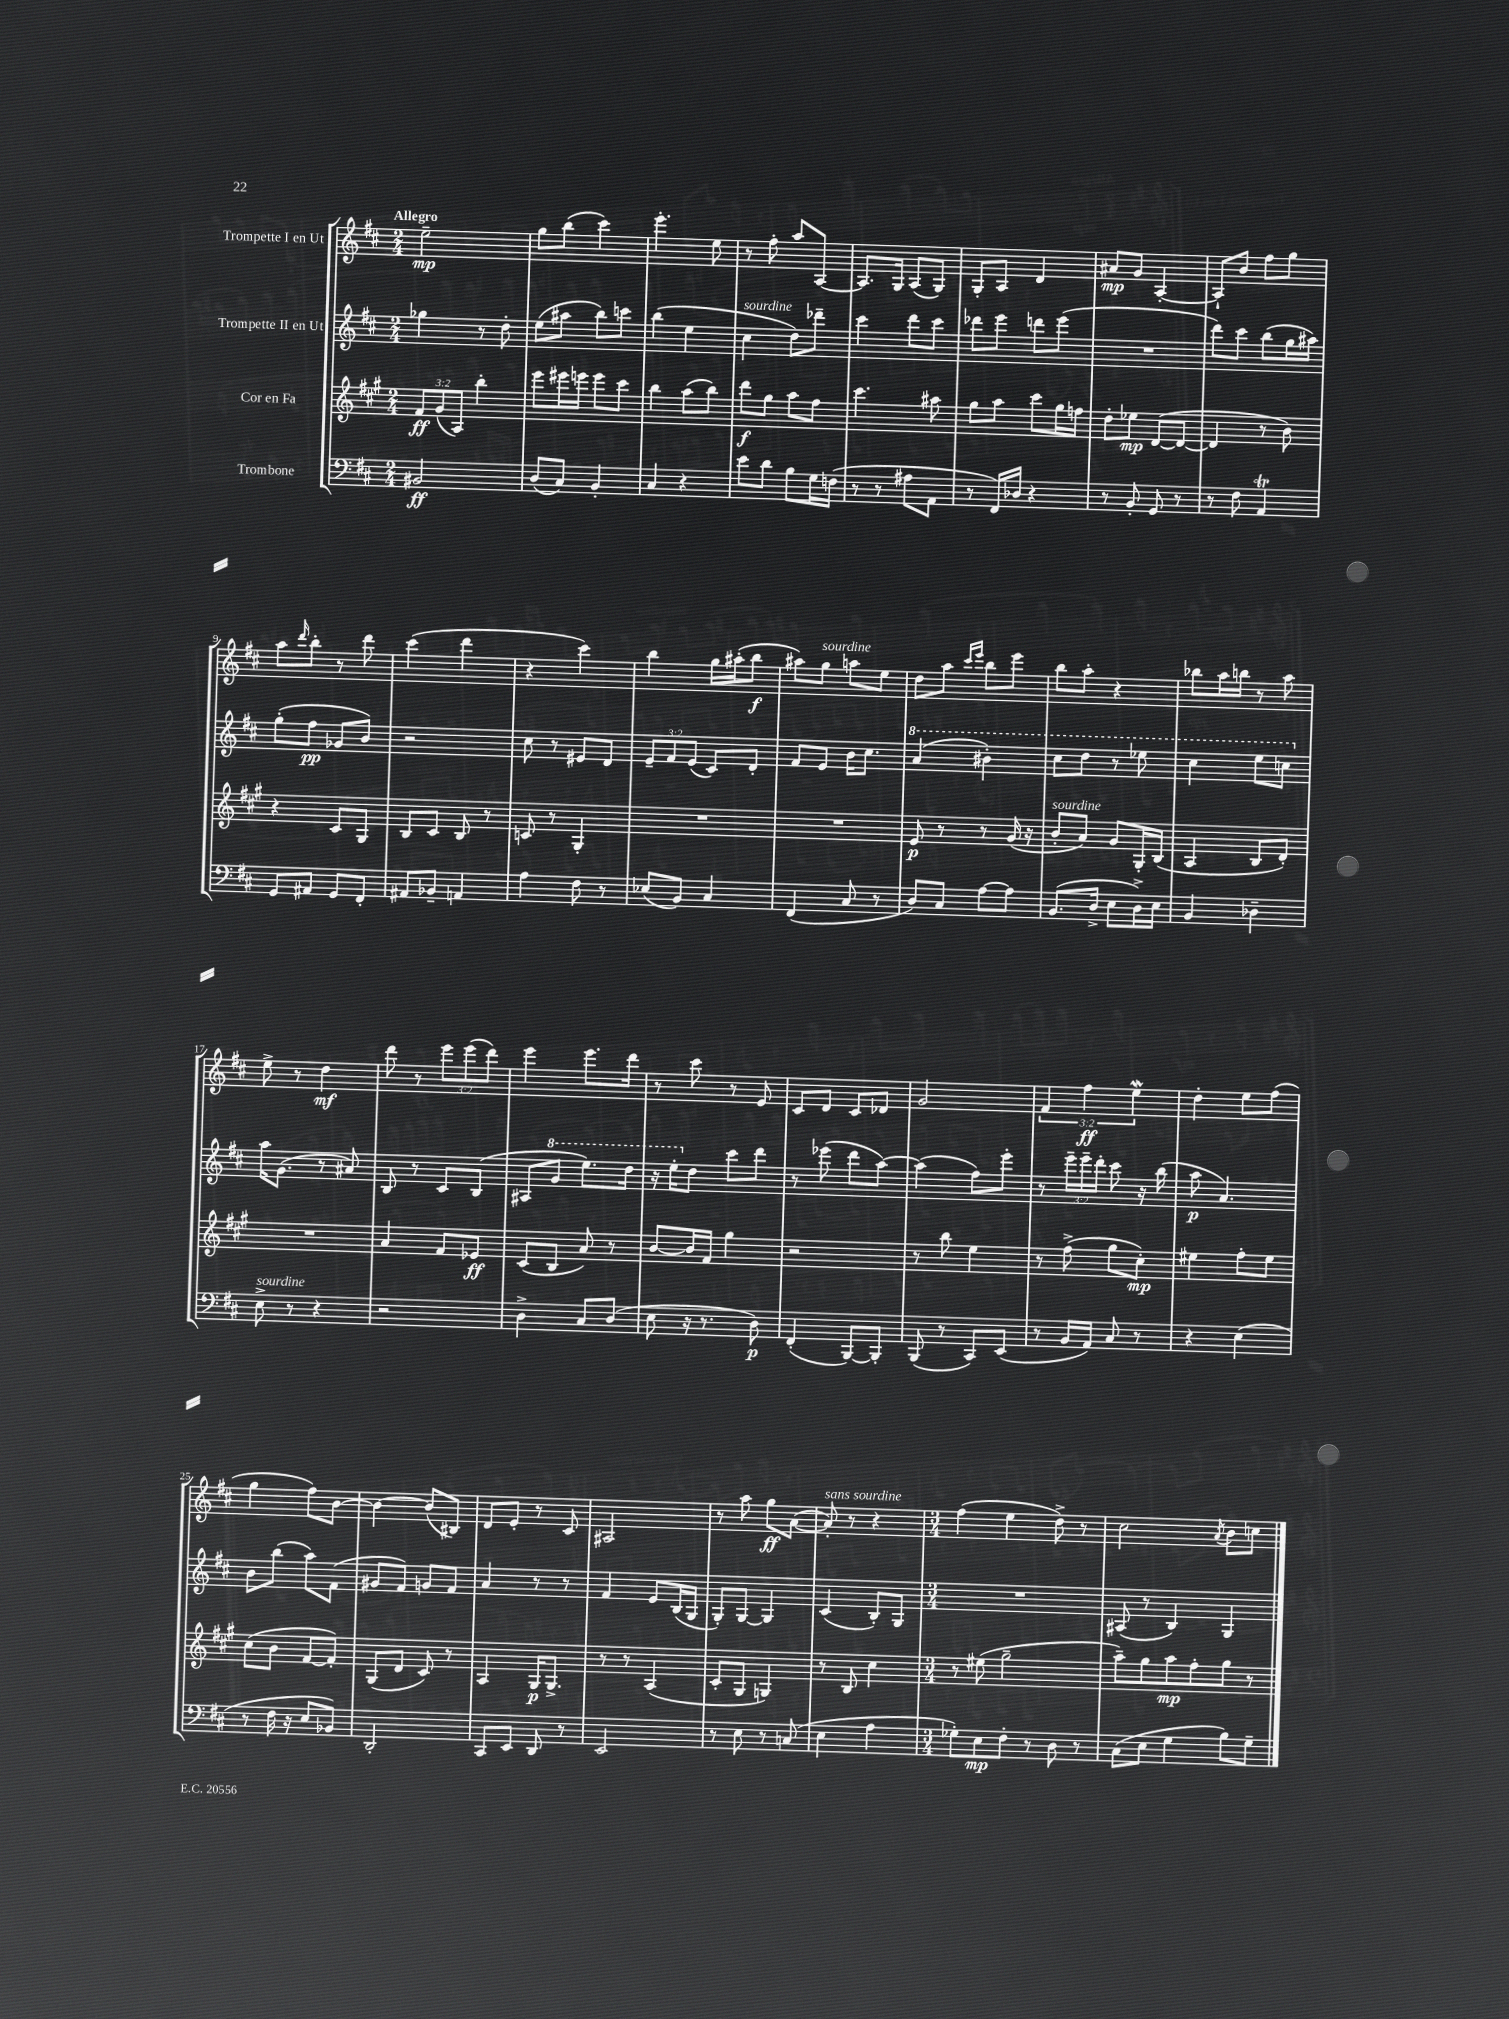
<<
\new StaffGroup <<
\new Staff = "s0" \with { instrumentName = "Trompette I en Ut" } {
    \clef treble \key d \major \numericTimeSignature \time 2/4 \override Staff.TupletNumber.text = #tuplet-number::calc-fraction-text \tempo "Allegro"
    e''2--\mp |
    g''8 b''8( cis'''4) |
    e'''4.-. e''8 |
    r8 fis''8-. a''8 a8~ |
    a8. g16 a8( g8) |
    g8-. a8 d'4 |
    ais'8\mp g'8 a4~-. |
    a8-! b'8 fis''8 g''8 |
    a''8 \grace { d'''16 } b''8-. r8 d'''8 |
    cis'''4( d'''4 |
    r4 cis'''4) |
    b''4 g''16 ais''16-.( b''8\f |
    ais''8) g''8^\markup { \italic "sourdine" } a''8 e''8 |
    d''8 a''8 \grace { cis'''16 e'''16 } b''8 e'''8 |
    b''8 a''8-. r4 |
    bes''8 a''16 b''16 r8 a''8 |
    e''8-> r8 d''4\mf |
    d'''8 r8 \tuplet 3/2 { e'''8 e'''8( d'''8) } |
    e'''4 e'''8. d'''16 |
    r8 cis'''8 r8 e'8 |
    cis'8 d'8 cis'8 des'8 |
    g'2 |
    \tuplet 3/2 { fis'4 fis''4\ff e''4\mordent } |
    d''4-. e''8 fis''8( |
    g''4 fis''8) b'8~ |
    b'4~ b'8( bis8) |
    d'8 e'8-. r8 cis'8 |
    ais2 |
    r8 a''8 g''8\ff a'8~( |
    a'8-.^\markup { \italic "sans sourdine" }) r8 r4 |
    \numericTimeSignature \time 3/4 fis''4( e''4 d''8->) r8 |
    cis''2 \acciaccatura { a'8 } b'8 c''8 \bar "|." |
}
\new Staff = "s1" \with { instrumentName = "Trompette II en Ut" } {
    \clef treble \key d \major \numericTimeSignature \time 2/4 \override Staff.TupletNumber.text = #tuplet-number::calc-fraction-text
    ges''4 r8 d''8-. |
    e''8( ais''8 b''8) c'''8 |
    b''4( e''4 |
    cis''4^\markup { \italic "sourdine" } d''8) des'''8-- |
    cis'''4 d'''8 cis'''8 |
    des'''8 e'''8 d'''8 e'''8( |
    R2 |
    d'''8) cis'''8 b''8( g''16 ais''16) |
    g''8-.( fis''8\pp ges'8 b'8) |
    r2 |
    cis''8 r8 eis'8 d'8 |
    \tuplet 3/2 { e'8-- fis'8 e'8( } cis'8) d'8-. |
    fis'8 e'8 b'16 cis''8. |
    \ottava #1 a''4( bis''4-.) |
    cis'''8 d'''8 r8 ees'''8 |
    cis'''4 e'''8 c'''8 \ottava #0 |
    a''16 g'8.( r8 ais'8) |
    b8 r8 cis'8 b8( |
    ais8 \ottava #1 g''8 e'''8.) d'''16 |
    r16 e'''16-. \ottava #0 d''8 cis'''8 d'''8 |
    r8 ees'''8( d'''8 a''8~) |
    a''4( fis''8) e'''8-. |
    r8 \tuplet 3/2 { e'''16-- e'''16-- d'''16-. } cis'''8 r16 b''16( |
    a''8\p a'4.) |
    b'8 b''8( a''8) fis'8( |
    gis'8 fis'8) g'8 fis'8 |
    a'4 r8 r8 |
    fis'4 e'8 b16( g16 |
    g8-.) g8~ g4 |
    cis'4( b8-.) g8 |
    \numericTimeSignature \time 3/4 R2. |
    ais8( r8 b4) g4 \bar "|." |
}
\new Staff = "s2" \with { instrumentName = "Cor en Fa" } {
    \clef treble \key a \major \numericTimeSignature \time 2/4 \override Staff.TupletNumber.text = #tuplet-number::calc-fraction-text
    \tuplet 3/2 { fis'8\ff gis'8( a8) } b''4-. |
    e'''8 eis'''16 e'''16 e'''8 cis'''8 |
    b''4 a''8( b''8) |
    d'''8\f gis''8 a''8 fis''8 |
    cis'''4. ais''8 |
    gis''8 a''8 cis'''8 gis''16 f''16 |
    d''8-. ees''8\mp d'8~( d'8~ |
    d'4 r8 b'8) |
    r4 cis'8 gis8 |
    b8 cis'8 b8 r8 |
    c'8 r8 gis4-. |
    R2 |
    R2 |
    e'8\p r8 r8 gis'16( r16 |
    b'8-.^\markup { \italic "sourdine" } a'8) gis'8 gis16-. b16( |
    a4 b8 d'8-.) |
    R2 |
    a'4 fis'8 ees'8\ff |
    cis'8( b8 a'8) r8 |
    b'8~ b'16 fis'16 gis''4 |
    r2 |
    r8 b''8 e''4 |
    r8 fis''8->( gis''8 cis''8-.\mp) |
    eis''4 fis''8-. eis''8 |
    cis''8( b'8 fis'8~ fis'8-.) |
    gis8( d'8 cis'8) r8 |
    a4 gis16\p gis8.-> |
    r8 r8 a4( |
    cis'8-. gis8 g4) |
    r8 b8 cis''4 |
    \numericTimeSignature \time 3/4 r8 eis''8( gis''2-- |
    a''8--) gis''8 a''8\mp fis''8-. gis''8 r8 \bar "|." |
}
\new Staff = "s3" \with { instrumentName = "Trombone" } {
    \clef bass \key d \major \numericTimeSignature \time 2/4
    bis,2\ff |
    d8( cis8) b,4-. |
    cis4 r4 |
    e'8 d'8 b8 g16 f16( |
    r8 r8 ais8 a,8 |
    r8 fis,16) des16 r4 |
    r8 b,8-. g,8 r8 |
    r8 fis8 a,4\trill |
    g,8 ais,8 g,8 fis,8-. |
    ais,8 bes,8-- a,4 |
    a4 fis8 r8 |
    ees8( b,8) cis4 |
    fis,4( cis8 r8 |
    d8) cis8 a8~ a8 |
    b,8.( d16-> e8 d16->) e16 |
    b,4 des4-- |
    e8->^\markup { \italic "sourdine" } r8 r4 |
    r2 |
    d4-> cis8 d8( |
    e8 r16 r8. d8\p) |
    fis,4-.( b,,8~) b,,8-. |
    b,,8( r8 cis,8) e,8( |
    r8 b,16 a,16) cis8 r8 |
    r4 e4( |
    r8 fis16 r16 e8 bes,8) |
    d,2-. |
    cis,8 e,8 d,8 r8 |
    e,2 |
    r8 e8 r8 c8( |
    e4 a4 |
    \numericTimeSignature \time 3/4 ges8-.) e8\mp fis8-. r8 d8 r8 |
    cis8( e8 g4 b8) g8-- \bar "|." |
}
>>
>>
